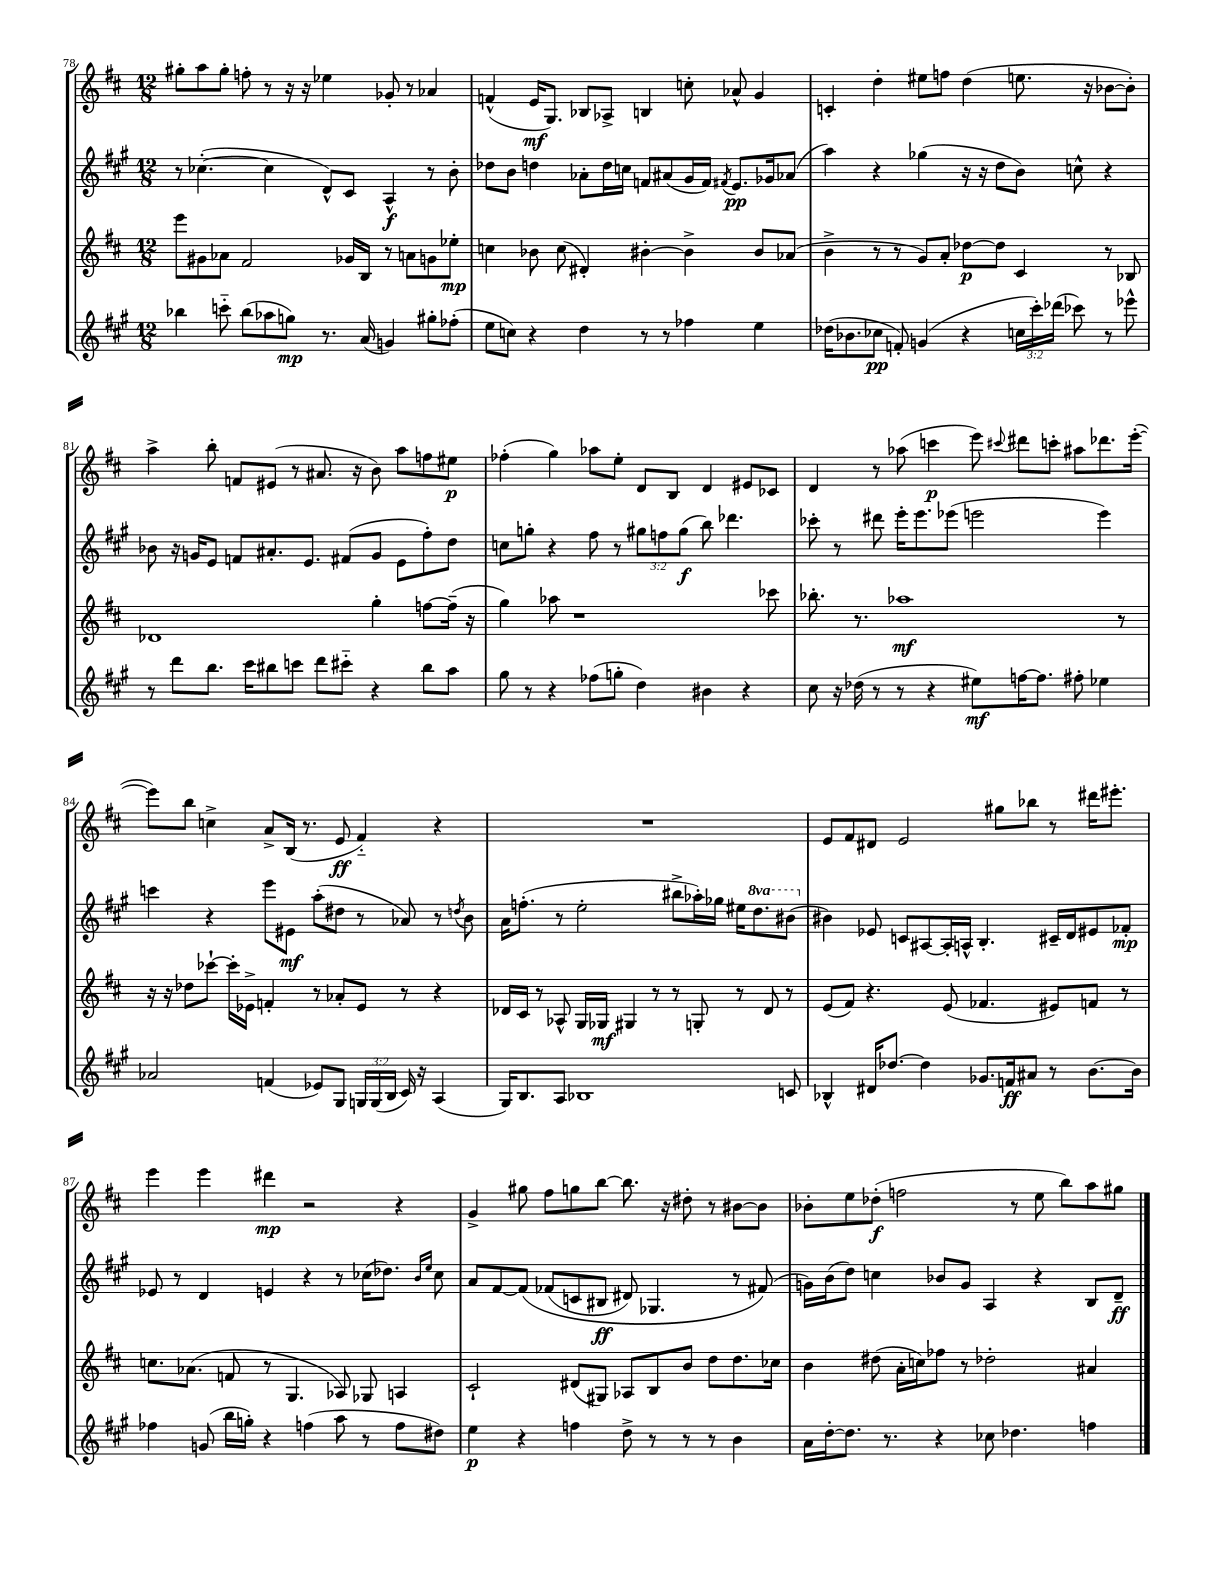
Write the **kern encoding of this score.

**kern	**kern	**kern	**kern
*staff4	*staff3	*staff2	*staff1
*clefG2	*clefG2	*clefG2	*clefG2
*k[f#c#g#]	*k[f#c#]	*k[f#c#g#]	*k[f#c#]
*M12/8	*M12/8	*M12/8	*M12/8
4bb-	8eee	8r	8gg#'
.	8g#	([4.cc-'	8aa
8ccc'~	8a-	.	8gg#'
(8bb-	2f#	.	8ff'
8aa-	.	4cc-]	8r
8gg)	.	.	16r
.	.	.	16r
8.r	.	8d^^)	4ee-
.	16g-	8c#	.
(16a	16B	.	.
4g)	8r	4A^^	8g-'
.	8a	.	8r
8gg#'	8g	8r	4a-
(8ff-'	8ee-'	8b'	.
=	=	=	=
8ee	4cc	8dd-	(4f^^
8cc)	.	8b	.
4r	8b-	4dd	16e
.	.	.	8.G)
.	(8cc	.	.
4dd	4d#')	8a-'	8B-
.	.	16dd	8A-^
.	.	16cc	.
8r	[4b#'	8f	4B
8r	.	(8a#	.
4ff-	4b#^]	16g#	8cc'
.	.	16f)	.
.	.	8qf#	.
.	.	8.e	8a-^^
4ee	8b#	.	4g
.	.	16g-	.
.	(8a-	(8a-	.
=	=	=	=
(16dd-	4b^	4aa)	4c'
8.b-	.	.	.
8cc-	8r	4r	4dd'
8f')	8r	.	.
(4g	8g)	(4gg-	8ee#
.	8a'	.	8ff
4r	[8dd-	16r	(4dd
.	.	16r	.
.	8dd-]	8dd	.
24cc	4c#	8b)	8.ee
24ccc#')	.	.	.
(24ddd-	.	.	.
8ccc-)	.	8cc^^	.
.	.	.	16r
8r	8r	4r	[8b-
8eee-^^	8B-	.	8b-'])
=	=	=	=
8r	1d-	8b-	4aa^
8ddd	.	16r	.
.	.	16g	.
8.bb	.	8e	8bb'
.	.	8f	8f
16ccc#	.	.	.
8bb#	.	8.a#'	(8e#
8ccc	.	.	8r
.	.	8.e	.
8ddd	.	.	8.a#
8ccc#'~	.	(8f#	.
.	.	.	16r
4r	4gg'	8g	8b)
.	.	8e	8aa
8bb#	[8ff	8ff#')	8ff
8aa	(16ff~]	8dd	8ee#
.	16r	.	.
=	=	=	=
8gg#	4gg)	8cc	(4ff-'
8r	.	8gg'	.
4r	8aa-	4r	4gg)
.	1r	.	.
(8ff-	.	8ff#	8aa-
8gg'	.	8r	8ee'
4dd)	.	12gg#	8d
.	.	12ff	.
.	.	.	8B
.	.	(12gg#	.
4b#	.	8bb)	4d
.	.	4.ddd-	.
4r	.	.	8e#
.	8ccc-	.	8c-
=	=	=	=
8cc#	8.bb-'	8ccc-'	4d
16r	.	8r	.
(16dd-	8.r	.	.
8r	.	8ddd#	8r
8r	1aa-	16eee'	(8aa-
.	.	8.eee	.
4r	.	.	4ccc
.	.	(8eee-	.
8ee#)	.	2eee	8eee)
.	.	.	8qqccc#
[16ff	.	.	8ddd#
8.ff]	.	.	.
.	.	.	8ccc'
8ff#'	.	.	8aa#
4ee-	.	4eee)	8.ddd-
.	8r	.	.
.	.	.	([16eee'
=	=	=	=
2a-	16r	4ccc	8eee])
.	16r	.	.
.	8dd-	.	8bb
.	[8ccc-`	4r	4cc^
.	16ccc-']	.	.
.	16e-^	.	.
(4f	4f'	8eee	8a^
.	.	8e#	(16B
.	.	.	8.r
8e-)	8r	(8aa'	.
8G#	8a-'	8dd#	8e
24G	8e-	8r	4f#'~)
(24G	.	.	.
24B	.	.	.
16c#)	8r	8a-)	.
16r	.	.	.
(4A	4r	8r	4r
.	.	8qdd	.
.	.	8b	.
=	=	=	=
16G#)	16d-	16a	1.r
8.B	16c#	(8.ff'	.
.	8r	.	.
8A	8A-^^	8r	.
1B-	16G	2ee'	.
.	16G-	.	.
.	4G#	.	.
.	8r	.	.
.	8r	8bb#^	.
.	8G'	16aa-')	.
.	.	16gg-	.
.	8r	16ee#	.
.	.	8.ddd	.
.	8d-	.	.
8c	8r	(8bb#	.
=	=	=	=
4B-^^	(8e	4b#)	8e
.	8f#)	.	8f#
16d#	4.r	8e-	8d#
[8.dd-	.	.	.
.	.	8c	2e
4dd-]	.	[8A#	.
.	(8e	16A#']	.
.	.	16A^^	.
8.g-	4.f-	4.B'	.
.	.	.	8gg#
16f	.	.	.
8a#	.	.	8bb-
8r	8e#)	16c#~	8r
.	.	16d	.
[8.b	8f	8e#	16ddd#
.	.	.	8.eee#'
.	8r	8f-'	.
16b]	.	.	.
=	=	=	=
4ff-	8.cc	8e-	4eee
.	.	8r	.
.	(8.a-	.	.
(8g	.	4d	4eee
16bb	8f	.	.
16gg')	.	.	.
4r	8r	4e	4ddd#
.	4.G	.	.
(4ff	.	4r	2r
8aa	8A-)	8r	.
8r	8G-	(16cc-	.
.	.	8.dd-)	.
8ff	4A	.	4r
.	.	16qqb	.
.	.	16qqee	.
8dd#)	.	8cc-	.
=	=	=	=
4ee	2c#`	8a	4g^
.	.	[8f#	.
4r	.	&(8f#]	8gg#
.	.	(8f-	8ff#
4ff	(8d#	8c	8gg
.	8G#)	8B#	[8bb
8dd^	8A-	8d#)	8.bb]
8r	8B	4.G-	.
.	.	.	16r
8r	8b	.	8dd#'
8r	8dd	.	8r
4b	8.dd	8r	[8b#
.	.	(8f#&)	8b#]
.	16cc-	.	.
=	=	=	=
16a	4b	16g)	8b-'
[16dd'	.	(16b	.
8.dd]	.	8dd)	8ee
.	(8dd#	4cc	(8dd-'
8.r	.	.	.
.	16a'	.	2ff
.	16cc)	.	.
4r	8ff-	8b-	.
.	8r	8g	.
8cc-	2dd-'	4A	.
4.dd-	.	.	8r
.	.	4r	8ee
.	.	.	8bb)
4ff	4a#	8B	8aa
.	.	8d~	8gg#
==	==	==	==
*-	*-	*-	*-
